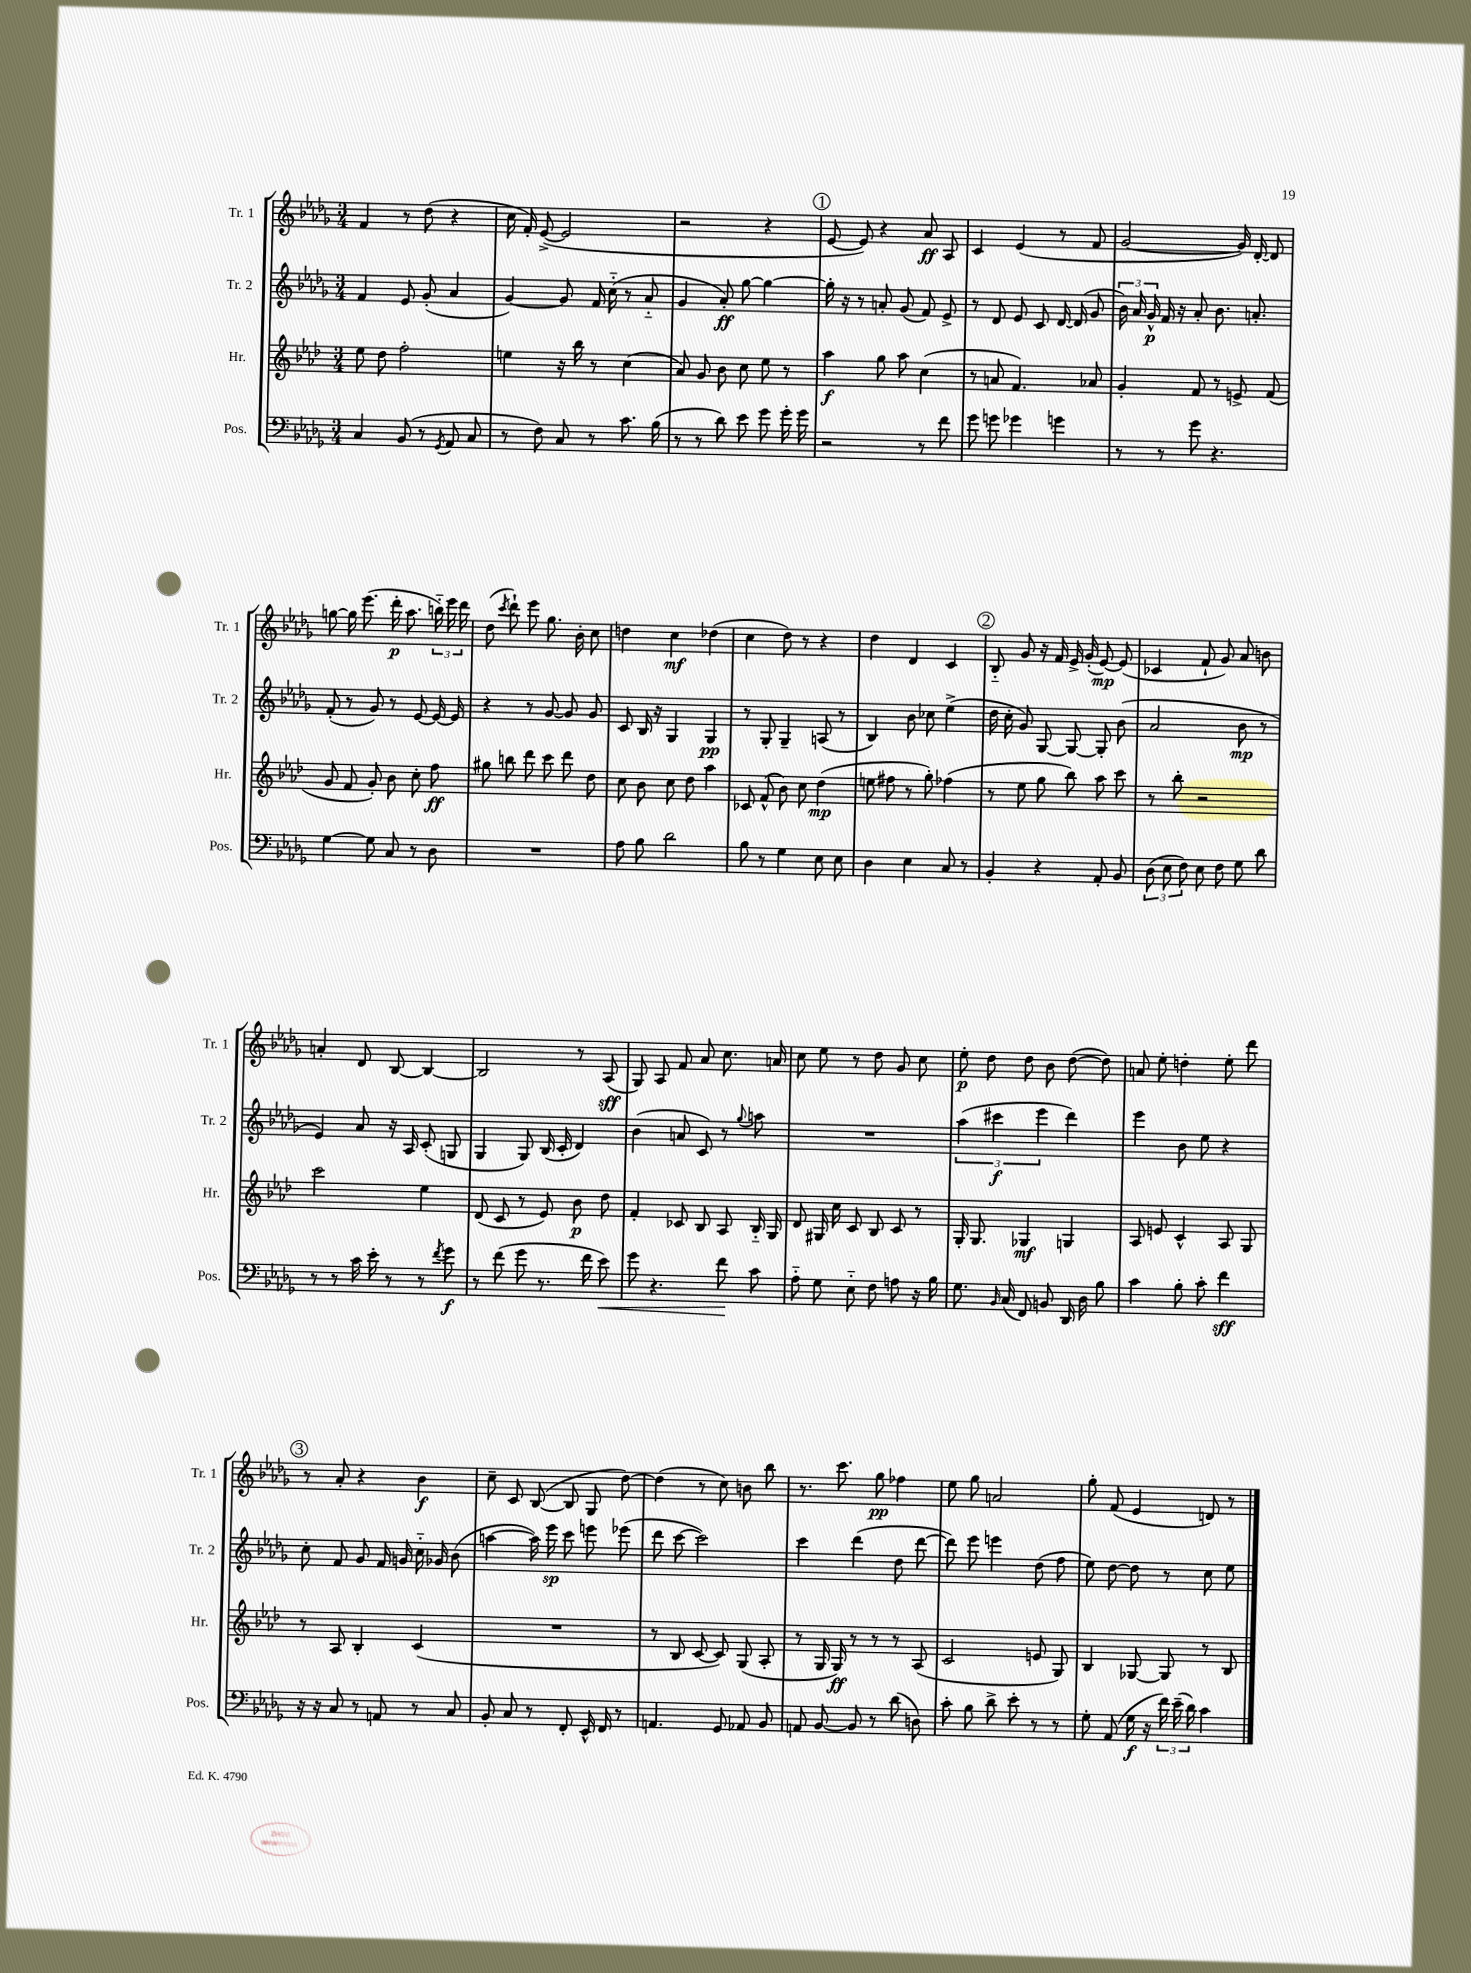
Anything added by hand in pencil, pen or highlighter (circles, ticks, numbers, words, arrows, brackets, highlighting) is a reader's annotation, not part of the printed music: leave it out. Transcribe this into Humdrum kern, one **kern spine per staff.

**kern	**dynam	**kern	**dynam	**kern	**dynam	**kern	**dynam
*part4	*part4	*part3	*part3	*part2	*part2	*part1	*part1
*staff4	*staff4	*staff3	*staff3	*staff2	*staff2	*staff1	*staff1
*I"Pos.	*	*I"Hr.	*	*I"Tr. 2	*	*I"Tr. 1	*
*I'Pos.	*	*I'Hr.	*	*I'Tr. 2	*	*I'Tr. 1	*
*clefF4	*	*clefG2	*	*clefG2	*	*clefG2	*
*k[b-e-a-d-g-]	*	*k[b-e-a-d-]	*	*k[b-e-a-d-g-]	*	*k[b-e-a-d-g-]	*
*M3/4	*	*M3/4	*	*M3/4	*	*M3/4	*
=13	=13	=13	=13	=13	=13	=13	=13
4C/	.	8ee-\	.	4f/	.	4f/	.
.	.	8dd-\	.	.	.	.	.
(8BB-/	.	2ff'\	.	8e-/	.	8r	.
8r	.	.	.	(8g-'/	.	(8dd-\	.
8qGG-/	.	.	.	.	.	.	.
8AA-/	.	.	.	4a-/	.	4r	.
8C/	.	.	.	.	.	.	.
=14	=14	=14	=14	=14	=14	=14	=14
8r	.	4een\	.	[4g-/)	.	16cc\	.
.	.	.	.	.	.	16f'/)	.
8F\)	.	.	.	.	.	([8e-^/	.
8C/	.	16r	.	8g-/]	.	2e-/]	.
.	.	16bb-\	.	.	.	.	.
8r	.	8r	.	16f/	.	.	.
.	.	.	.	(16cc\	.	.	.
8.c\	.	(4cc\	.	8r	.	.	.
.	.	.	.	8a-/	.	.	.
(16B-\	.	.	.	.	.	.	.
=15	=15	=15	=15	=15	=15	=15	=15
8r	.	8a-/)	.	4g-/	.	2r	.
8r	.	8g/	.	.	.	.	.
8d-\)	.	8b-\	.	8a-'/)	ff	.	.
8e-\	.	8cc\	.	[8gg-\	.	.	.
8g-\	.	8ee-\	.	4gg-\_	.	4r	.
16g-'\	.	8r	.	.	.	.	.
16g-\	.	.	.	.	.	.	.
!!LO:REH:place=s1:t=1
=16	=16	=16	=16	=16	=16	=16	=16
2r	.	4aa-\	f	16gg-'\]	.	[8e-/	.
.	.	.	.	16r	.	.	.
.	.	.	.	8r	.	8e-/])	.
.	.	8gg\	.	8an'/	.	4r	.
.	.	8aa-\	.	(8g-/	.	.	.
8r	.	(4cc\	.	8f/)	.	8a-/	ff
8f\	.	.	.	8e-^/	.	8A-/	.
=17	=17	=17	=17	=17	=17	=17	=17
8g-\	.	8r	.	8r	.	4c/	.
8gn\	.	8an/	.	8d-/	.	.	.
4g-X\	.	4.f/)	.	8e-/	.	(4e-/	.
.	.	.	.	8c/	.	.	.
4gn\	.	.	.	[16d-/	.	8r	.
.	.	.	.	(16d-/]	.	.	.
.	.	8a-X/	.	8g-/	.	8f/	.
=18	=18	=18	=18	=18	=18	=18	=18
8r	.	4g'/	.	24b-\)	.	[2g-/	.
.	.	.	.	24a-/	.	.	.
.	.	.	.	24g-^^/	p	.	.
8r	.	.	.	16f/	.	.	.
.	.	.	.	16r	.	.	.
8g-\	.	8f/	.	8a-'/	.	.	.
4.r	.	8r	.	8.b-\	.	.	.
.	.	8en^/	.	.	.	16g-/])	.
.	.	.	.	8.an'/	.	[16d-'/	.
.	.	(8f/	.	.	.	8d-/]	.
!!LO:LB:g=z
=19	=19	=19	=19	=19	=19	=19	=19
[4G-\	.	8g/	.	(8f'/	.	[8ggn\	.
.	.	8f/	.	8r	.	16gg\]	.
.	.	.	.	.	.	(8.eee-\	.
8G-\]	.	8g'/)	.	8g-/)	.	.	.
8C/	.	8b-\	.	8r	.	16ddd-'\	p
.	.	.	.	.	.	8.aa-\	.
8r	.	8cc'\	.	[8e-/	.	.	.
8D-\	.	8ff\	ff	16e-/_	.	24bbn\)	.
.	.	.	.	.	.	24eee-\	.
.	.	.	.	16e-/]	.	.	.
.	.	.	.	.	.	24ddd-\	.
=20	=20	=20	=20	=20	=20	=20	=20
2.r	.	8gg#X\	.	4r	.	(8dd-\	.
.	.	.	.	.	.	8qccc/	.
.	.	8bbn\	.	.	.	8ddd-`\)	.
.	.	8ddd-\	.	8r	.	8eee-\	.
.	.	8ccc\	.	[8g-/	.	8.gg-\	.
.	.	8ddd-\	.	8g-/]	.	.	.
.	.	.	.	.	.	16b-'\	.
.	.	8dd-\	.	8g-/	.	8cc\	.
=21	=21	=21	=21	=21	=21	=21	=21
8A-\	.	8cc\	.	8c/	.	4ddn\	.
8B-\	.	8b-\	.	16B-/	.	.	.
.	.	.	.	16r	.	.	.
2d-\	.	8cc\	.	4G-/	.	4cc\	mf
.	.	8dd-\	.	.	.	.	.
.	.	4aa-\	.	4G-/	pp	(4dd-X\	.
=22	=22	=22	=22	=22	=22	=22	=22
8B-\	.	8c-X/	.	8r	.	4cc\	.
8r	.	(8f^^/	.	8G-'/	.	.	.
4G-\	.	8b-\)	.	4G-~/	.	8dd-\)	.
.	.	8cc\	.	.	.	8r	.
8E-\	.	(4dd-\	mp	(8An/	.	4r	.
8E-\	.	.	.	8r	.	.	.
=23	=23	=23	=23	=23	=23	=23	=23
4D-\	.	8een\	.	4B-/)	.	4dd-\	.
.	.	8ff#X\	.	.	.	.	.
4E-\	.	8r	.	8b-\	.	4d-/	.
.	.	8gg'\)	.	8cc-X\	.	.	.
8C/	.	(4ff-X\	.	(4ee-^\	.	4c/	.
8r	.	.	.	.	.	.	.
!!LO:REH:place=s1:t=2
=24	=24	=24	=24	=24	=24	=24	=24
4BB-'/	.	8r	.	16dd-\	.	8B-/	.
.	.	.	.	16cc'\	.	.	.
.	.	8ee-\	.	8g-/)	.	8g-/	.
4r	.	8gg\	.	[8G-/	.	16r	.
.	.	.	.	.	.	16f/	.
.	.	8bb-\)	.	8G-/_	.	16e-^/	.
.	.	.	.	.	.	(16g-'/	.
8AA-'/	.	8aa-\	.	8G-'/]	.	[8e-/)	mp
8BB-/	.	8ccc\	.	(8b-\	.	(8e-/]	.
=25	=25	=25	=25	=25	=25	=25	=25
(12D-\	.	8r	.	2a-/	.	4c-X/	.
12E-\	.	.	.	.	.	.	.
.	.	8bb-'\	.	.	.	.	.
12F\)	.	.	.	.	.	.	.
8E-\	.	2r	.	.	.	8f`/	.
8F\	.	.	.	.	.	8g-/)	.
8G-\	.	.	.	8b-\	mp	8a-/	.
8d-\	.	.	.	8r	.	8bn\	.
!!LO:LB:g=z
=26	=26	=26	=26	=26	=26	=26	=26
8r	.	2ccc\	.	4e-/)	.	4an'/	.
8r	.	.	.	.	.	.	.
16c\	.	.	.	8a-/	.	8d-/	.
16e-'\	.	.	.	.	.	.	.
8r	.	.	.	16r	.	[8B-/	.
.	.	.	.	16A-/	.	.	.
8r	.	4ee-\	.	(8c'/	.	4B-/_	.
8qf/	.	.	.	.	.	.	.
8g-\	f	.	.	8Gn/	.	.	.
=27	=27	=27	=27	=27	=27	=27	=27
8r	.	(8d-/	.	4G-/	.	2B-/]	.
(8f\	.	8c/	.	.	.	.	.
8g-\	.	8r	.	8G-/)	.	.	.
8.r	.	8e-/)	.	(16B-/	.	.	.
.	.	.	.	16c'/	.	.	.
.	.	8b-\	p	4d-/)	.	8r	.
16f\	.	.	.	.	.	.	.
!	!LO:HP:b	!	!	!	!	!	!
8e-\)	<	8dd-\	.	.	.	(8A-/	sff
=28	=28	=28	=28	=28	=28	=28	=28
8g-\	.	4f'/	.	(4b-\	.	8G-/)	.
4.r	.	.	.	.	.	8A-/	.
.	.	8c-X/	.	8an/	.	8f/	.
.	.	8B-/	.	8c/)	.	8a-/	.
8f\	.	8A-/	.	8r	.	8.cc\	.
.	.	.	.	8qqgg-/	.	.	.
8c\	[	16B-/	.	8aan\	.	.	.
.	.	16G/	.	.	.	16an/	.
=29	=29	=29	=29	=29	=29	=29	=29
8A-\	.	8d-/	.	2.r	.	8cc\	.
8G-\	.	16G#X/	.	.	.	8ee-\	.
.	.	16cc\	.	.	.	.	.
8E-\	.	8c/	.	.	.	8r	.
8F\	.	8B-/	.	.	.	8dd-\	.
8An\	.	8c/	.	.	.	8g-/	.
16r	.	8r	.	.	.	8cc\	.
16B-\	.	.	.	.	.	.	.
=30	=30	=30	=30	=30	=30	=30	=30
8.G-\	.	16G'/	.	(6aa-\	.	8ee-'\	p
.	.	8.G/	.	.	.	.	.
.	.	.	.	.	.	8dd-\	.
.	.	.	.	6ccc#X\	f	.	.
16qqBB-/	.	.	.	.	.	.	.
(16C/	.	.	.	.	.	.	.
8FF/)	.	4G-X/	mf	.	.	8dd-\	.
.	.	.	.	6eee-\	.	.	.
8BBn/	.	.	.	.	.	8b-\	.
16DD-/	.	4Gn/	.	4ddd-\)	.	([8dd-\	.
16D-\	.	.	.	.	.	.	.
8B-\	.	.	.	.	.	8dd-\])	.
=31	=31	=31	=31	=31	=31	=31	=31
4c\	.	8A-/	.	4eee-\	.	8an/	.
.	.	8en/	.	.	.	8ee-'\	.
8B-'\	.	4c^^/	.	8b-\	.	4ddn'\	.
8c'\	.	.	.	8ee-\	.	.	.
4f\	sff	8A-/	.	4r	.	8ee-'\	.
.	.	8G/	.	.	.	8ddd-\	.
!!LO:LB:g=z
!!LO:REH:place=s1:t=3
=32	=32	=32	=32	=32	=32	=32	=32
16r	.	8r	.	8cc'\	.	8r	.
16r	.	.	.	.	.	.	.
8C/	.	8A-/	.	8f/	.	8a-'/	.
8r	.	4B-'/	.	8g-/	.	4r	.
8AAn/	.	.	.	16f/	.	.	.
.	.	.	.	16gn/	.	.	.
8r	.	(4c/	.	16cc\	.	4b-\	f
.	.	.	.	16g-X/	.	.	.
8C/	.	.	.	(8b-\	.	.	.
=33	=33	=33	=33	=33	=33	=33	=33
8BB-'/	.	2.r	.	[4aan\	.	8cc~\	.
8C/	.	.	.	.	.	8c/	.
8r	.	.	.	16aa\])	.	([8B-/	.
.	.	.	.	16eee-\	sp	.	.
8FF'/	.	.	.	8ccc\	.	8B-/]	.
16EE-^^/	.	.	.	8eeen\	.	8G-/	.
16FF/	.	.	.	.	.	.	.
8r	.	.	.	(8eee-X\	.	[8dd-\)	.
=34	=34	=34	=34	=34	=34	=34	=34
4.AAn/	.	8r	.	8ddd-\	.	(4dd-\]	.
.	.	8B-/	.	[8ccc\	.	.	.
.	.	[8c/	.	2ccc\])	.	8r	.
8GG-/	.	8c/])	.	.	.	8cc\)	.
8AA-X/	.	(8G/	.	.	.	8bn\	.
8BB-/	.	8A-'/	.	.	.	8bb-\	.
=35	=35	=35	=35	=35	=35	=35	=35
8AAn/	.	8r	.	4ccc\	.	8.r	.
[8BB-/	.	16G/	.	.	.	.	.
.	.	16G/)	ff	.	.	8.ccc\	.
8BB-/]	.	8r	.	(4ddd-\	.	.	.
8r	.	8r	.	.	.	8gg-\	pp
(8d-\	.	8r	.	8dd-\	.	4ff-X\	.
8Dn\)	.	(8A-/	.	[8ddd-\	.	.	.
=36	=36	=36	=36	=36	=36	=36	=36
8c'\	.	2c/	.	8ddd-\])	.	8ee-\	.
8B-\	.	.	.	8eee-\	.	8gg-\	.
8d-^\	.	.	.	4eeen\	.	2an/	.
8e-'\	.	.	.	.	.	.	.
8r	.	8en/	.	(8dd-\	.	.	.
8r	.	8G/)	.	8ff\	.	.	.
=37	=37	=37	=37	=37	=37	=37	=37
8G-'\	.	4B-/	.	8ee-\)	.	8gg-'\	.
(8AA-/	.	.	.	[8dd-\	.	(8f/	.
16G-\	f	[8G-X/	.	8dd-\]	.	4e-/	.
16r	.	.	.	.	.	.	.
24f\)	.	8G-/]	.	8r	.	.	.
(24e-~\	.	.	.	.	.	.	.
24d-\)	.	.	.	.	.	.	.
4c\	.	8r	.	8cc\	.	8dn/)	.
.	.	8B-/	.	8ee-\	.	8r	.
==	==	==	==	==	==	==	==
*-	*-	*-	*-	*-	*-	*-	*-
